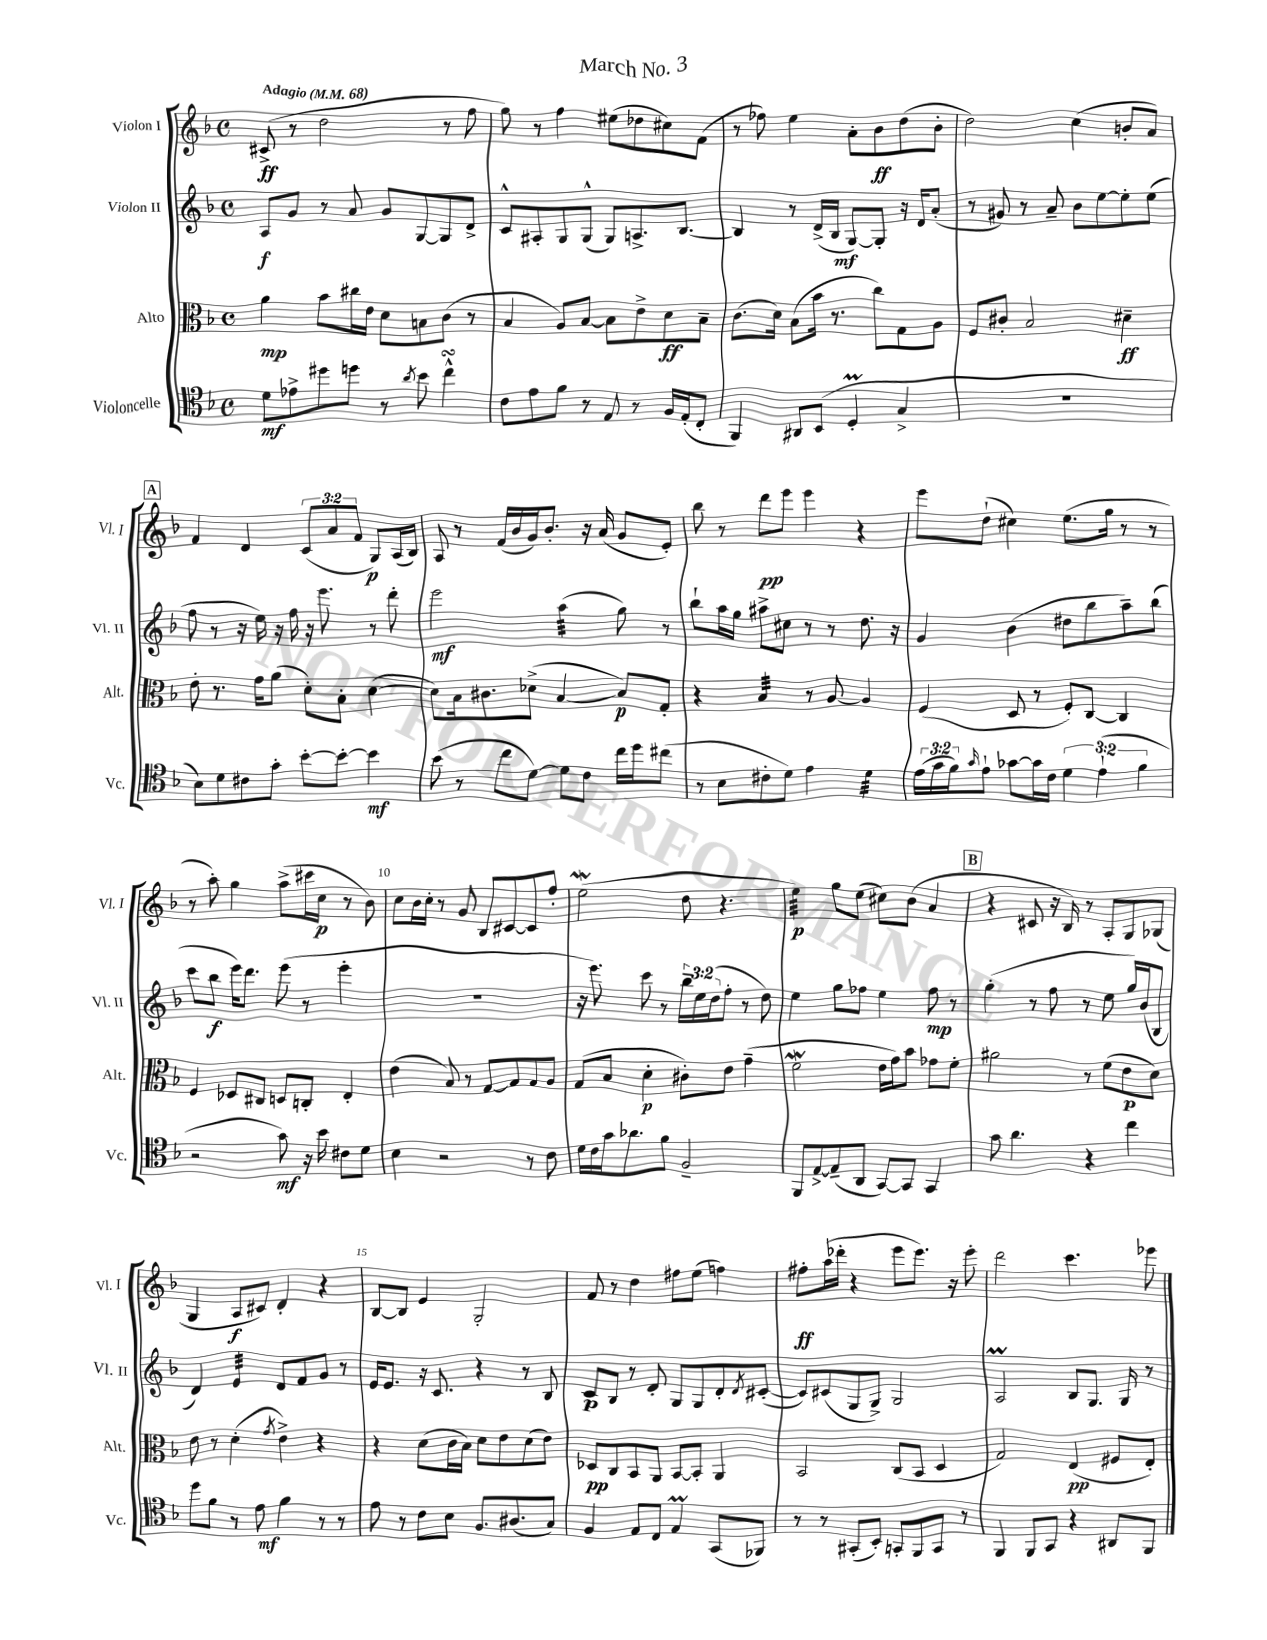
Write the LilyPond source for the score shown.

\header { title = "March No. 3" }
<<
\new StaffGroup <<
\new Staff = "s0" \with { instrumentName = "Violon I" shortInstrumentName = "Vl. I" } {
    \clef treble \key f \major \defaultTimeSignature \time 4/4 \override Staff.TupletNumber.text = #tuplet-number::calc-fraction-text \tempo "Adagio" 4 = 68
    cis'8->\ff( r8 d''2 r8 f''8 |
    g''8) r8 f''4 eis''8( des''8 cis''8) f'8( |
    r8 fes''8) e''4 a'8-. bes'8\ff d''8( bes'8-. |
    d''2) c''4( b'8-. a'8) |
    \mark \markup { \box "A" } f'4 d'4 \tuplet 3/2 { c'8( a'8 f'8 } g8\p) a16( bes16) |
    a8 r8 f'16( bes'16 g'16) bes'8.-. r16 a'16( g'8 e'8-.) |
    bes''8 r8 d'''8\pp e'''8 e'''4 r4 |
    e'''8 d''8-!( cis''4) e''8.( g''16 r8 r8 |
    r8 a''8-.) g''4 a''8->( cis'''16 c''16\p r8 bes'8) |
    c''8 bes'16 c''16-. r8 g'8 bes8 cis'8~ cis'8 f''8-. |
    e''2\mordent( d''8 r4. |
    e''4:32\p) g''8 e''8( cis''8) bes'8( a'4 |
    \mark \markup { \box "B" } r4 cis'8 r16 bes16) r8 a8-. g8 ges8( |
    g4 a8\f cis'8) d'4-. r4 |
    bes8~ bes8 e'4 g2-. |
    f'8 r8 d''4 fis''8 e''8( f''4) |
    fis''8-.\ff a''16( des'''16-. r4 e'''8 e'''8.) r16 e'''8-. |
    d'''2 c'''4. ees'''8 \bar "|." |
}
\new Staff = "s1" \with { instrumentName = "Violon II" shortInstrumentName = "Vl. II" } {
    \clef treble \key f \major \defaultTimeSignature \time 4/4 \override Staff.TupletNumber.text = #tuplet-number::calc-fraction-text
    a8\f g'8 r8 a'8 g'8 g8~ g8 d'8-> |
    c'8-^ ais8-. g8 g8-^( g8) a8.-> bes8.~ |
    bes4 r8 d'16->( bes16\mf g8~) g8-. r16 d'16 a'8-.( |
    r8 gis'8) r8 a'8-- bes'8 e''8~ e''8-. e''8( |
    \mark \markup { \box "A" } f''8 r8 r16 e''16) r16 f''16 r16 e'''8. r8 d'''8-. |
    e'''2\mf a''4:32( g''8) r8 |
    bes''8-! a''16 g''16 ais''8-> cis''8 r8 r8 d''8. r16 |
    g'4 bes'4( dis''8 bes''8 a''8--) bes''8( |
    c'''8 bes''8\f e'''16) d'''8. e'''8( r8 e'''4-. |
    r1 |
    r16 e'''8.) c'''8 r8 \tuplet 3/2 { bes''16-- e''16 d''16( } f''8-. r8 d''8) |
    e''4 g''8 fes''8 e''4 fes''8\mp r8 |
    \mark \markup { \box "B" } g''4-.( r8 f''8 r8 e''8 g''16) bes'16( bes8 |
    d'4) e'4:32 d'8 f'8 g'8 r8 |
    e'16 e'8. r16 c'8. r4 r8 bes8 |
    c'8\p bes8 r8 d'8-. g8 g8 d'8-. \acciaccatura { d'8 } cis'8~-.( |
    cis'8) cis'8( g8 g8->) g2 |
    a2\prall bes8 g8. g16 r8 \bar "|." |
}
\new Staff = "s2" \with { instrumentName = "Alto" shortInstrumentName = "Alt." } {
    \clef alto \key f \major \defaultTimeSignature \time 4/4
    a'4\mp bes'8 cis''16 e'16 d'8 b8 c'8( r8 |
    bes4 a8) bes8~ bes8 e'8-> d'8\ff bes8-- |
    c'8.( d'16) bes8( bes'16 r8. c''8) g8 a8 |
    f8 cis'8-. bes2 dis'4--\ff |
    \mark \markup { \box "A" } e'8-. r8. g'16 a'8( d'8-.) bes8-. d'4~( |
    d'8) bes16 cis'8. des'8->( bes4~ bes8\p) g8-. |
    r4 bes4:32 r8 a8~ a4 |
    f4( d8 r8 f8-.) c8~ c4 |
    f4 des8 cis8 d8 c8-. e4-. |
    e'4( bes8) r8 g8~ g8 g8 a8 |
    g8( bes8 d'4-.\p cis'8-.) e'8 g'4--( |
    f'2\mordent e'16 g'16) bes'8 ges'8 f'8-. |
    \mark \markup { \box "B" } ais'2 r8 f'8( e'8\p d'8) |
    e'8 r8 d'4-.( \acciaccatura { g'8 } e'4->) r4 |
    r4 d'8( c'16 bes16) d'8 e'8 d'8( e'8) |
    des8\pp c8 bes,8 a,8 bes,8~ bes,8-. a,4 |
    bes,2 c8( bes,8 d4 |
    g2) e4\pp( fis8 e8-.) \bar "|." |
}
\new Staff = "s3" \with { instrumentName = "Violoncelle" shortInstrumentName = "Vc." } {
    \clef tenor \key f \major \defaultTimeSignature \time 4/4 \override Staff.TupletNumber.text = #tuplet-number::calc-fraction-text
    d'8\mf ees'8-> dis''8 d''8 r8 \acciaccatura { a'8 } bes'8 c''4-^\turn |
    c'8 e'8 f'8 r8 e8 r8 f16 e16-.( c8-. |
    f,4) ais,8 bes,8( d4-.\prall g4-> |
    R1 |
    \mark \markup { \box "A" } bes8) d'8 cis'8 g'8-. bes'8~-. bes'8~-. bes'4\mf |
    bes'8( r8 c''8 d'8~) d'8 c'8 c''16 d''16 cis''8( |
    r8 bes8 cis'8-. d'8) e'4 d'4:32 |
    \tuplet 3/2 { e'16( g'16 f'16) } \grace { g'16 } e'8-! ges'8~ ges'16 c'16 \tuplet 3/2 { d'4 e'4-!( f'4 } |
    r2 g'8\mf) r16 bes'16 cis'8 d'8 |
    bes4 r2 r8 c'8 |
    d'16 c'16 g'16 aes'8. f'8 f2-- |
    f,8 e8~-> e8--( a,8 g,8~) g,8 g,4 |
    \mark \markup { \box "B" } g'8 a'4. r4 c''4 |
    d''8 f'8 r8 e'8\mf f'4 r8 r8 |
    e'8 r8 c'8 bes8 f8. ais8.( g8) |
    f4 e8 c8 e4\prall g,8( fes,8) |
    r8 r8 gis,8-.( bes,8-.) g,8-. f,8 g,8 r8 |
    f,4 f,8 g,8 r4 ais,8 f,8 \bar "|." |
}
>>
>>
\layout { \context { \Score \override BarNumber.break-visibility = ##(#f #t #t) barNumberVisibility = #(every-nth-bar-number-visible 5) } }
